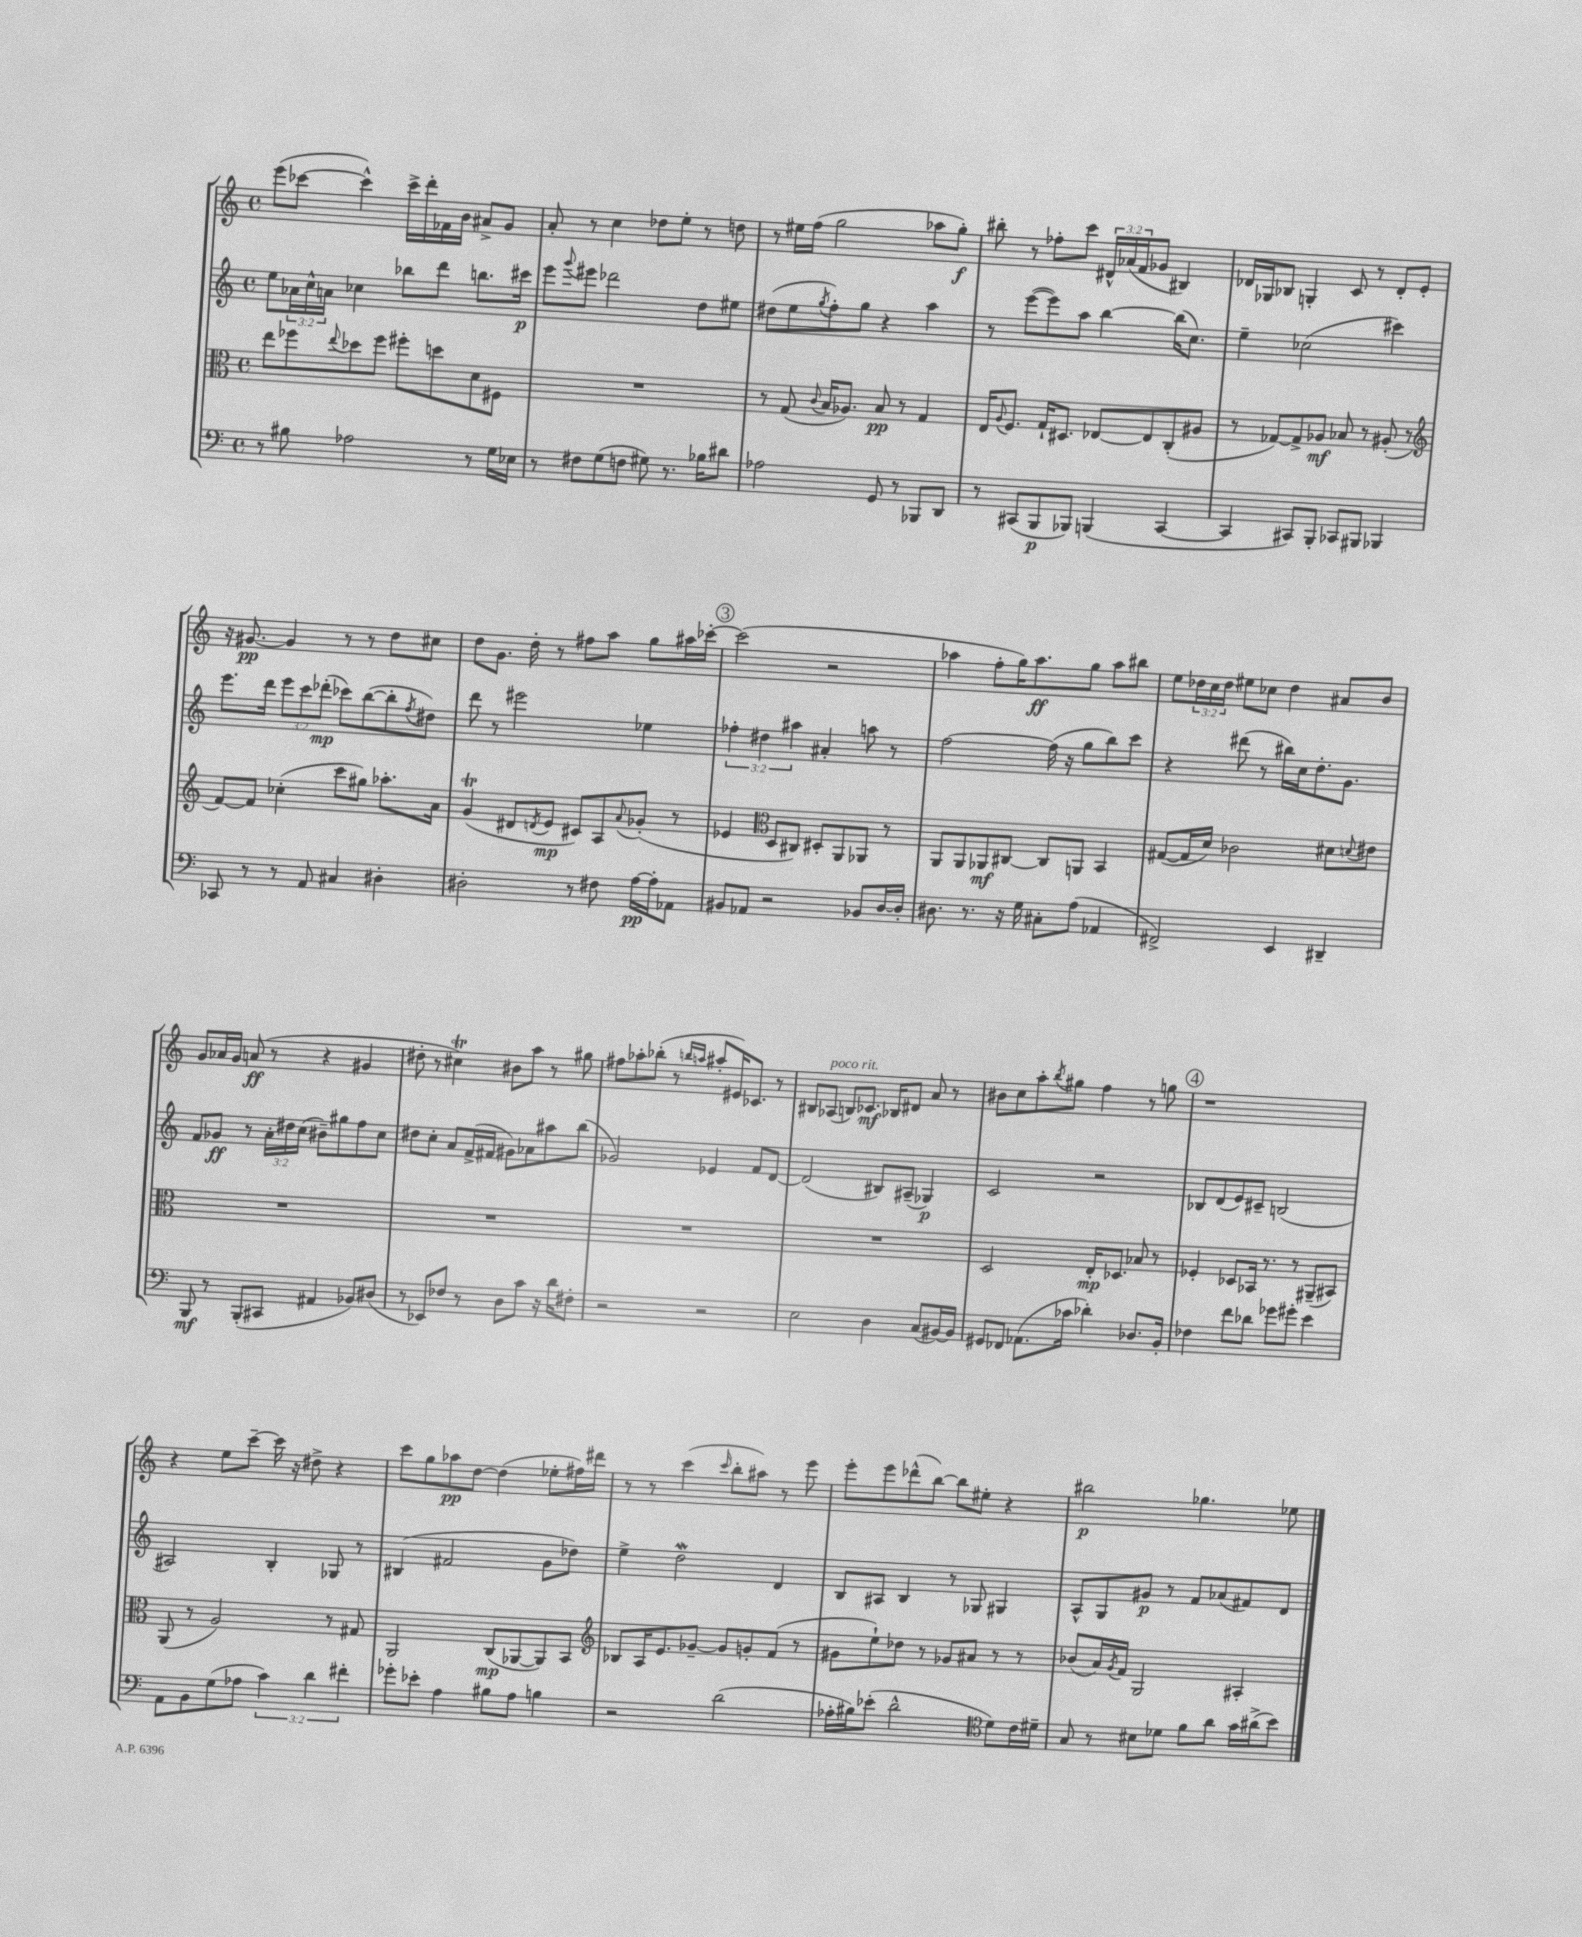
<<
\new StaffGroup <<
\new Staff = "s0" {
    \clef treble \key c \major \defaultTimeSignature \time 4/4 \override Staff.TupletNumber.text = #tuplet-number::calc-fraction-text
    e'''8( ces'''8~ ces'''4-^) ces'''16-> d'''16-. fes'16 b'16 ais'8-> g'8 |
    a'8-. r8 c''4 des''8 e''8-. r8 d''8 |
    r8 eis''16 f''16( g''2 aes''8 g''8-.\f) |
    bis''8-. r8 fes''8-. c'''8 \tuplet 3/2 { dis'16-^ aes'16( f'16 } ges'8 bis4) |
    des'16 ges16 bes8 g4-. c'8 r8 des'8-. e'8-. |
    r16 gis'8.~\pp gis'4 r8 r8 d''8 cis''8 |
    d''8 g'8. d''16-. r8 fis''8 a''8 g''8 ais''16 ces'''16~-. |
    \mark \markup { \circle "3" } ces'''2( r2 |
    aes''4 f''8-. g''16) aes''8.\ff g''8 aes''8 bis''8 |
    e''8 \tuplet 3/2 { des''16 c''16 des''16 } eis''8 ces''8 des''4 ais'8 b'8 |
    g'8 aes'16 g'16 a'8\ff( r8 r4 gis'4 |
    dis''8-. r8 cis''4\trill) bis'8 a''8 r8 gis''8 |
    fis''8 aes''8-. bes''8-.( r8 \grace { b''16 a''16 } ais''8-. eis'16) ces'8. r8 |
    bis8 aes8^\markup { \italic "poco rit." }( b8) ces'8.\mf bes16 dis'8 a'8 r8 |
    bis'8 c''8 a''8-. \acciaccatura { b''8 } gis''8 f''4 r8 g''8 |
    \mark \markup { \circle "4" } r1 |
    r4 e''8 c'''8~-- c'''16 r16 dis''8-> r4 |
    c'''8 g''8 aes''8\pp d''8~ d''4( ees''8-. fis''16) dis'''16 |
    r8 r8 c'''4( \grace { c'''16 } b''8-. ais''8) r8 e'''8 |
    e'''8-. e'''8 des'''8-^( b''8~) b''8 eis''8-. r4 |
    bis''2\p ges''4. ees''8 \bar "|." |
}
\new Staff = "s1" {
    \clef treble \key c \major \defaultTimeSignature \time 4/4 \override Staff.TupletNumber.text = #tuplet-number::calc-fraction-text
    e''8 \tuplet 3/2 { aes'16 c''16-^ a'16 } ces''4 bes''8 d'''8 b''8. cis'''16\p |
    e'''8 \appoggiatura { g'''8 } eis'''8 des'''2 d''8 eis''8 |
    dis''8( e''8 \acciaccatura { g''8 } f''8-.) g''8 r4 a''4 |
    r8 e'''8~( e'''8) a''8 b''4~ b''16( c''8.) |
    e''4-- ces''2( cis'''4) |
    e'''8. d'''16 \tuplet 3/2 { e'''8 c'''8 des'''8-.\mp( } ces'''8) b''8~( b''8-. \acciaccatura { f''8 } dis''8) |
    d'''8 r8 eis'''2 ees''4 |
    \mark \markup { \circle "3" } \tuplet 3/2 { fes''4-. dis''4 ais''4 } ais'4-. a''8 r8 |
    f''2~ f''16( r16 g''8 b''8) c'''8 |
    r4 dis'''8( r8 bis''16) c''16 d''8.-. g'8. |
    f'8 ges'8\ff r8 \tuplet 3/2 { a'16-. dis''16 c''16( } bis'8--) gis''8 f''8 c''8 |
    dis''8 c''8-. a'8 f'16->( fis'16 gis'8) aes'8 ais''8 b''8( |
    ges'2) ees'4 f'8 d'8~ |
    d'2( bis8) ais8--( ges4\p) |
    c'2 r2 |
    \mark \markup { \circle "4" } bes8 d'8( e'8) cis'8-- b2( |
    ais2) b4-. ges8 r8 |
    bis4( fis'2 g'8 des''8) |
    e''4-> d''2\mordent d'4 |
    b8 ais8 b4 r8 ges8 gis4 |
    a8-^ g8 gis'8\p r8 f'8 aes'8( fis'8) d'8 \bar "|." |
}
\new Staff = "s2" {
    \clef alto \key c \major \defaultTimeSignature \time 4/4
    e''8 fes''8 \appoggiatura { e''8 } des''8 fes''8 fis''8-. d''8 d'8 fis8 |
    R1 |
    r8 g8( \appoggiatura { c'8 } b16 aes8.) b8\pp r8 g4 |
    e16 \appoggiatura { a8 } f8. g16-! dis8. ees8~ ees8 c8-.( ais8 |
    r8 ges8~) ges8-> aes8\mf bes8 r8 ais8-.( r8 |
    \clef treble f'8~) f'8 ces''4-.( c'''8 gis''8) aes''8.-. a'16 |
    g'4\trill( dis'8 \acciaccatura { d'8 } e'8\mp cis'8) a8 \appoggiatura { a'8 } ges'8-.( r8 |
    \mark \markup { \circle "3" } ees'4 \clef alto d8 cis8) dis8-. a,8 aes,8 r8 |
    a,8 a,8 aes,8\mf cis8~ cis8 a,8 b,4 |
    gis8~( gis16 d'16) ces'2 dis'8 \appoggiatura { d'8 } eis'8 |
    R1 |
    R1 |
    R1 |
    R1 |
    d2 e16-.\mp des8. bes8 r8 |
    \mark \markup { \circle "4" } fes4-. des8 bes,16 r8. r8 ais,8--( bis,8) |
    a,8( r8 a2) r8 gis8 |
    a,2 c8\mp( aes,8~ aes,8) b,8 |
    \clef treble bes8 a16 e'8. ges'8~-- ges'8 g'8-. f'8( r8 |
    gis'8 e''8-!) des''8 r8 ges'8 ais'8 r8 r8 |
    bes'8( a'16) \acciaccatura { g'8 } f'16 g2 ais4-. \bar "|." |
}
\new Staff = "s3" {
    \clef bass \key c \major \defaultTimeSignature \time 4/4 \override Staff.TupletNumber.text = #tuplet-number::calc-fraction-text
    r8 bis8 aes2 r8 g16 ees16 |
    r8 fis8 g8( f8 gis8) r8. bes16 dis'8 |
    aes2 g,8 r8 bes,,8 d,8 |
    r8 cis,8( b,,8\p bes,,8) b,,4( cis,4~ |
    cis,4 cis,8) b,,8-. ces,8 bis,,8 bes,,4 |
    ces,8 r8 r8 a,8 cis4 dis4-. |
    dis2-. r8 fis8 a16~\pp a16-. aes,8 |
    \mark \markup { \circle "3" } bis,8 aes,8 r2 bes,8 d16~ d16-. |
    dis8. r8. r16 g16 cis8-. a8( aes,4 |
    fis,2->) e,4 dis,4-- |
    b,,8\mf r8 b,,8-.( cis,8 ais,4 bes,8) dis8( |
    r8 ees,8) fes8 r8 d8 c'8 r16 d'16 fis8-. |
    r2 r2 |
    e2 d4 c8( bis,16~) bis,16 |
    gis,8 fes,8 aes,8.( ces'16 des'4-.) des8. b,16-. |
    \mark \markup { \circle "4" } fes4 f'8 des'8 ges'8 gis'8-. e'4 |
    a,8 b,8 g8( aes8 \tuplet 3/2 { c'4) d'4 fis'4-. } |
    ges'8-. ees'8-. a4 bis8 a8 b4 |
    r2 d'2( |
    aes16-. bis16) ees'8-.( d'2-^ \clef tenor d'8) c'16 dis'16-- |
    g8 r8 bis8 des'8 f'8 a'8 g'16 ais'16->( b'8) \bar "|." |
}
>>
>>
\layout { \context { \Score \remove "Bar_number_engraver" } }
